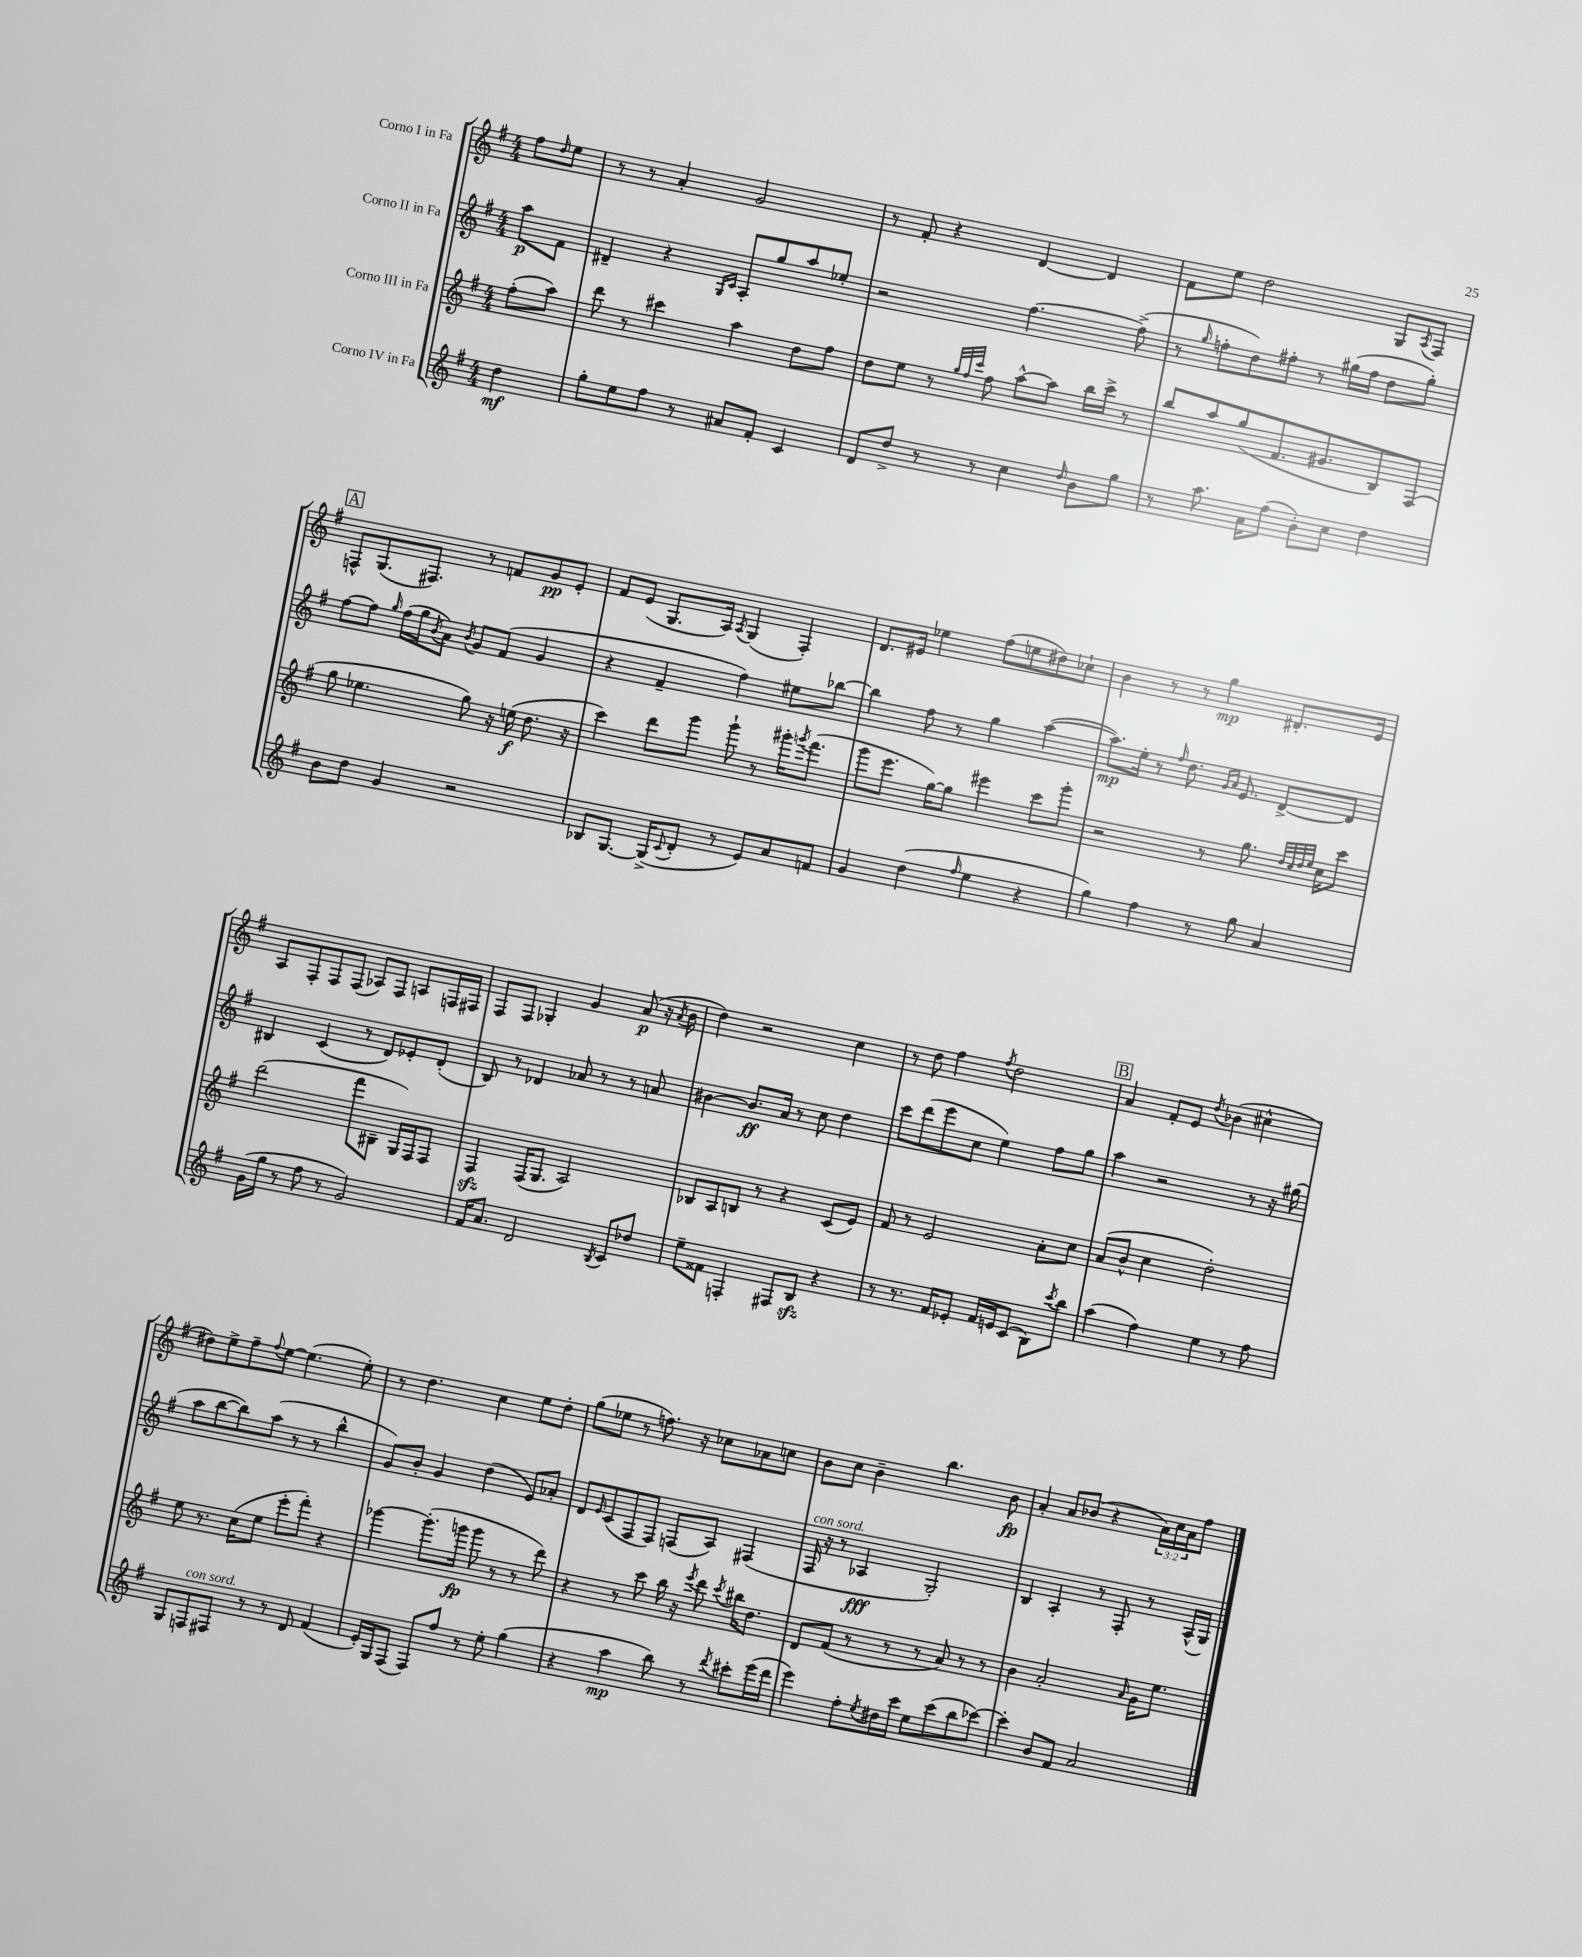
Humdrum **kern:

**kern	**dynam	**kern	**dynam	**kern	**dynam	**kern	**dynam
*part4	*part4	*part3	*part3	*part2	*part2	*part1	*part1
*staff4	*staff4	*staff3	*staff3	*staff2	*staff2	*staff1	*staff1
*I"Corno IV in Fa	*	*I"Corno III in Fa	*	*I"Corno II in Fa	*	*I"Corno I in Fa	*
*clefG2	*	*clefG2	*	*clefG2	*	*clefG2	*
*k[f#]	*	*k[f#]	*	*k[f#]	*	*k[f#]	*
*M4/4	*	*M4/4	*	*M4/4	*	*M4/4	*
=	=	=	=	=	=	=	=
4dd\	mf	(8ff#'\L	.	8aa\L	p	8ff#\L	.
.	.	.	.	.	.	16qqdd/	.
.	.	8aa\J)	.	8f#\J	.	8ee\J	.
=1	=1	=1	=1	=1	=1	=1	=1
8gg'\L	.	8ddd\	.	4d#X~/	.	8r	.
8ee\	.	8r	.	.	.	8r	.
8ff#\J	.	4ccc#X\	.	4r	.	4a'/	.
8r	.	.	.	.	.	.	.
.	.	.	.	16qqG/LL	.	.	.
.	.	.	.	16qqc/JJ	.	.	.
8a#X/L	.	4aa\	.	8A'/L	.	2g/	.
8f#'/J	.	.	.	8gg/	.	.	.
4c/	.	8dd\L	.	8aa/	.	.	.
.	.	8ff#\J	.	8ee-X'/J	.	.	.
=2	=2	=2	=2	=2	=2	=2	=2
8d/L	.	8dd\L	.	2r	.	8r	.
8dd^/J	.	8ee\J	.	.	.	8f#'/	.
8r	.	8r	.	.	.	4r	.
.	.	32qqgg/LLL	.	.	.	.	.
.	.	32qqff#/	.	.	.	.	.
.	.	32qqccc/JJJ	.	.	.	.	.
8r	.	8ff#\	.	.	.	.	.
4cc\	.	[8aa^^\L	.	[4.ff#\	.	[4d/	.
.	.	8aa\J]	.	.	.	.	.
16qqdd/	.	.	.	.	.	.	.
8b\L	.	16bb\LL	.	.	.	4d/]	.
.	.	16ccc^\JJ	.	.	.	.	.
8gg\J	.	8r	.	(8ff#^\]	.	.	.
=3	=3	=3	=3	=3	=3	=3	=3
8r	.	8bb/L	.	8r	.	8f#\L	.
.	.	.	.	16qqgg/	.	.	.
8.aa\	.	8aa/	.	8ffn'\L	.	8ee\J	.
.	.	(8gg/	.	8dd\)	.	2dd\	.
16a\KL	.	.	.	.	.	.	.
(8ff#\J	.	8.f#/	.	8ff#X'\J	.	.	.
8b'\L)	.	.	.	8r	.	.	.
.	.	8.g#X/	.	.	.	.	.
8cc\J	.	.	.	(16gg#X\LL	.	.	.
.	.	.	.	16ff#\JJ	.	.	.
4dd\	.	8B/)	.	8dd\L	.	8G/L	.
.	.	.	.	.	.	8qA/	.
.	.	(8F#/J	.	8gg#'\J)	.	8F#/J	.
!!LO:LB:g=z
!!LO:REH:place=s1:t=A
=4	=4	=4	=4	=4	=4	=4	=4
8b\L	.	8gg\	.	[8ff#\L	.	8Fn^^/L	.
8dd\J	.	4.ee-X\	.	8ff#\J]	.	(8.G/	.
.	.	.	.	16qqgg/	.	.	.
4g/	.	.	.	(16ff#\LL	.	.	.
.	.	.	.	16gg\J	.	8.F#X/J)	.
.	.	.	.	8qb/	.	.	.
.	.	.	.	8a\J)	.	.	.
.	.	.	.	8qb/	.	.	.
2r	.	8gg\)	.	8g/L	.	8r	.
.	.	16r	.	(8f#/J	.	8fn/L	.
.	.	(16een\	f	.	.	.	.
.	.	8.dd\	.	4g/	.	8g/	pp
.	.	.	.	.	.	8e'/J	.
.	.	16r	.	.	.	.	.
=5	=5	=5	=5	=5	=5	=5	=5
8B-X/L	.	4ccc\)	.	4r	.	8f#/L	.
[8.G/J	.	.	.	.	.	(8e/J	.
.	.	8ddd\L	.	4f#~/	.	8.G/L	.
(16G^/KL]	.	.	.	.	.	.	.
8qqc/	.	.	.	.	.	.	.
8d'/J	.	8ggg\J	.	.	.	.	.
.	.	.	.	.	.	16A/Jk)	.
.	.	.	.	.	.	8qA/	.
8r	.	8ggg`\	.	4ff#\)	.	(4G/	.
8e/L)	.	8r	.	.	.	.	.
8a/	.	16ggg#X'\KL	.	8ee#X\L	.	4F#'/)	.
.	.	8qgggn/	.	.	.	.	.
.	.	(8.fff#\J	.	.	.	.	.
8fn/J	.	.	.	[8bb-X\J	.	.	.
=6	=6	=6	=6	=6	=6	=6	=6
4g/	.	8ggg\L	.	4bb-\]	.	8.d/L	.
.	.	8.eee\J	.	.	.	.	.
.	.	.	.	.	.	16e#X/Jk	.
(4dd\	.	.	.	8ff#\	.	4ee-X\	.
.	.	[16gg\KL)	.	.	.	.	.
.	.	8gg\J]	.	8r	.	.	.
16qqff#/	.	.	.	.	.	.	.
4ee\	.	4eee#X\	.	4gg\	.	(8ff#\L	.
.	.	.	.	.	.	8een\	.
4r	.	8ccc\L	.	([4aa\	.	8dd#X\)	.
.	.	8ggg'\J	.	.	.	8cc-X`\J	.
=7	=7	=7	=7	=7	=7	=7	=7
4gg\)	.	2r	.	8.aa\L])	mp	4b\	.
.	.	.	.	16ee'\Jk	.	.	.
4ff#\	.	.	.	8r	.	8r	.
.	.	.	.	16qqff#/	.	.	.
.	.	.	.	8.dd\	.	8r	.
8r	.	8r	.	.	.	4gg\	mp
.	.	.	.	16qqg/LL	.	.	.
.	.	.	.	16qqa/JJ	.	.	.
.	.	.	.	8.e/	.	.	.
8gg\	.	8.gg\	.	.	.	.	.
4a/	.	.	.	[8d^/L	.	8.d#X'/L	.
.	.	32qqdd/LLL	.	.	.	.	.
.	.	32qqcc/	.	.	.	.	.
.	.	32qqdd/	.	.	.	.	.
.	.	32qqee/JJJ	.	.	.	.	.
.	.	16cc\KL	.	.	.	.	.
.	.	8ccc\J	.	8d/J]	.	.	.
.	.	.	.	.	.	16e/Jk	.
!!LO:LB:g=z
=8	=8	=8	=8	=8	=8	=8	=8
(16g\LL	.	(2ddd\	.	4B#X/	.	8A/L	.
16gg\JJ	.	.	.	.	.	.	.
8r	.	.	.	.	.	8F#'/	.
8ff#\	.	.	.	(4c/	.	8F#/	.
8r	.	.	.	.	.	(8F#/J	.
2g/)	.	8fff#\L	.	8r	.	8A-X/L)	.
.	.	8B#X~\J	.	8d/L)	.	8F#/J	.
.	.	16G/LL)	.	8e-X'/	.	8An/L	.
.	.	16F#/J	.	.	.	.	.
.	.	8F#/J	.	(8d'/J	.	16Fn/L	.
.	.	.	.	.	.	16F#X/JJ	.
=9	=9	=9	=9	=9	=9	=9	=9
16f#/KL	.	4F#zz/	.	8B/)	.	8F#/L	.
8.a/J	.	.	.	.	.	.	.
.	.	.	.	8r	.	8F#/J	.
2d/	.	(16F#/KL	.	4d-X/	.	4G-X'/	.
.	.	8.G/J	.	.	.	.	.
.	.	2A/)	.	8a-X/	.	4g/	.
.	.	.	.	8r	.	.	.
8qB/	.	.	.	.	.	.	.
8c/L	.	.	.	8r	.	(8a/	p
8dd-X/J	.	.	.	8an/	.	16r	.
.	.	.	.	.	.	8qa/	.
.	.	.	.	.	.	16b\	.
=10	=10	=10	=10	=10	=10	=10	=10
8ee~\L	.	8B-X/L	.	[4b#X\	.	4dd\)	.
8f##X\J	.	8A/	.	.	.	.	.
4Fn'/	.	8Bn/J	.	8.b#/L]	ff	2r	.
.	.	8r	.	.	.	.	.
.	.	.	.	16a/Jk	.	.	.
8F#X/L	.	4r	.	8r	.	.	.
8Bzz/J	.	.	.	8cc\	.	.	.
4r	.	(8c/L	.	4dd\	.	4cc\	.
.	.	8e/J)	.	.	.	.	.
=11	=11	=11	=11	=11	=11	=11	=11
8r	.	8f#/	.	8ccc\L	.	8r	.
8.r	.	8r	.	(8ddd\	.	8dd\	.
.	.	2e/	.	8eee\	.	4ff#\	.
16f#/KL	.	.	.	.	.	.	.
8e-X'/J	.	.	.	8cc\J	.	.	.
.	.	.	.	.	.	8qff#/	.
16f#/LL	.	.	.	4ee\)	.	2dd\	.
16en/J	.	.	.	.	.	.	.
(8c/J	.	.	.	.	.	.	.
8B\L)	.	8a'\L	.	8ff#\L	.	.	.
8qccc/	.	.	.	.	.	.	.
8bb\J	.	8cc\J	.	8gg\J	.	.	.
!!LO:REH:place=s1:t=B
=12	=12	=12	=12	=12	=12	=12	=12
(4aa\	.	(8a/L	.	4aa\	.	4a/	.
.	.	8b^^/J	.	.	.	.	.
4ff#\)	.	4cc\	.	2r	.	8f#'/L	.
.	.	.	.	.	.	8e/J	.
.	.	.	.	.	.	8qdd/	.
4ee\	.	2dd'\)	.	.	.	(4b-X\	.
8r	.	.	.	8r	.	4cc#X^^\	.
8ff#\	.	.	.	16r	.	.	.
.	.	.	.	(16gg#X\	.	.	.
!!LO:LB:g=z
=13	=13	=13	=13	=13	=13	=13	=13
8G/L	.	8ee\	.	8aa\L	.	8dd#X\L)	.
!LO:TX:a:i:t=con sord.	!	!	!	!	!	!	!
8Fn/	.	8.r	.	[8bb\	.	8ee^\	.
8F#X/J	.	.	.	8bb\])	.	8ff#~\	.
.	.	(16cc\KL	.	.	.	.	.
.	.	.	.	.	.	8qqff#/	.
8r	.	8ee\J	.	(8aa\J	.	[8ee\J	.
8r	.	8eee'\L	.	8r	.	(4.ee\]	.
8d/	.	8fff#'\J)	.	8r	.	.	.
(4f#/	.	4r	.	4bb^^\	.	.	.
.	.	.	.	.	.	8ee'\)	.
=14	=14	=14	=14	=14	=14	=14	=14
16e'/LL)	.	[4ggg-X\	.	8g/L)	.	8r	.
16G/J	.	.	.	.	.	.	.
(8F#/J	.	.	.	8b'/J	.	4.dd\	.
8F#/L)	.	(8.ggg-'\L]	.	4g/	.	.	.
8ff#/J	.	.	.	.	.	.	.
.	.	16gggn\Jk	fp	.	.	.	.
8r	.	8ggg\	.	(4dd\	.	4cc\	.
8ee'\	.	8r	.	.	.	.	.
(4gg\	.	8r	.	8e/L)	.	8ee\L	.
.	.	8ddd\)	.	8a-X'/J	.	8dd'\J	.
=15	=15	=15	=15	=15	=15	=15	=15
4r	.	4r	.	8d/L	.	(8gg\L	.
.	.	.	.	16qqe/	.	.	.
.	.	.	.	(8c/	.	8ee-X\J	.
4aa\	mp	8r	.	8F#/	.	8r	.
.	.	8ccc\	.	8F#/J)	.	8.ffn\)	.
8bb\)	.	16bb\	.	(8Fn/L	.	.	.
.	.	16r	.	.	.	16r	.
.	.	8qeee/	.	.	.	.	.
8r	.	8ddd\	.	8A/J)	.	8cc-X\L	.
8qddd/	.	8qccc/	.	.	.	.	.
8ccc#X'\L	.	16bb#X\KL	.	(4F#X/	.	8a-X\	.
.	.	8.dd\J	.	.	.	.	.
(16eee\L	.	.	.	.	.	8ccn\J	.
16ddd\JJ	.	.	.	.	.	.	.
=16	=16	=16	=16	=16	=16	=16	=16
!	!	!	!	!LO:TX:a:i:t=con sord.	!	!	!
4eee\)	.	8d/L	.	16F#/	.	8b\L	.
.	.	.	.	16r	.	.	.
.	.	(8f#/J	.	8r	.	8cc\J	.
8ff#'\L	.	8r	.	4A-X/	fff	4b~\	.
8qee/	.	.	.	.	.	.	.
16dd#X\L	.	8r	.	.	.	.	.
16ccc\JJ	.	.	.	.	.	.	.
8ee\L	.	8r	.	2G'/)	.	4.bb\	.
(8ccc\	.	8a/)	.	.	.	.	.
8bb\	.	8r	.	.	.	.	.
[8ccc-X\J)	.	8r	.	.	.	8b\	fp
=17	=17	=17	=17	=17	=17	=17	=17
4ccc-'\]	.	4b\	.	4B/	.	4a'/	.
8b/L	.	2a'/	.	4A'/	.	8a/L	.
8f#/J	.	.	.	.	.	(8b-X/J	.
2a/	.	.	.	8r	.	4r	.
.	.	.	.	8F#'/	.	.	.
.	.	16qqa/	.	.	.	.	.
.	.	16g\KL	.	8r	.	24a\LL)	.
.	.	.	.	.	.	24cc\	.
.	.	8.ee\J	.	.	.	.	.
.	.	.	.	.	.	24a\J	.
.	.	.	.	(16A^^/LL	.	8ff#\J	.
.	.	.	.	16G/JJ)	.	.	.
==	==	==	==	==	==	==	==
*-	*-	*-	*-	*-	*-	*-	*-
